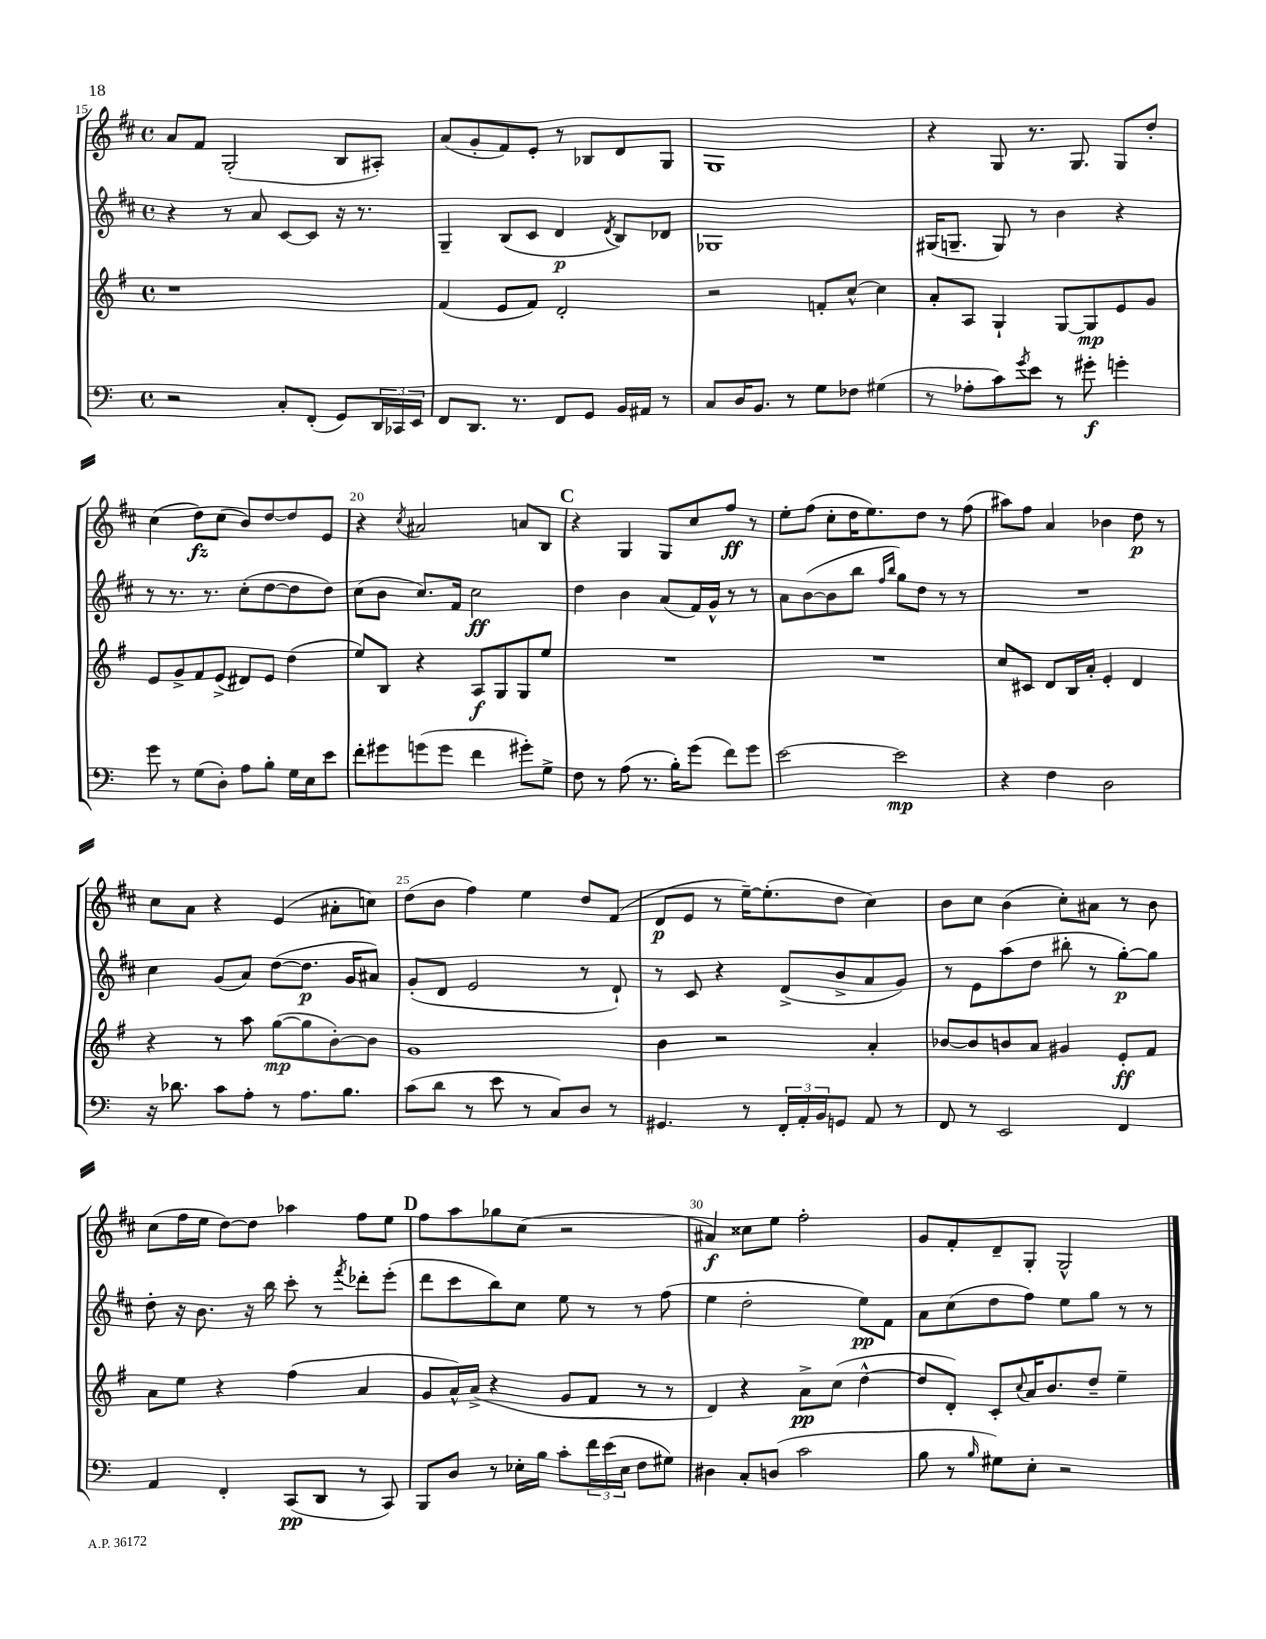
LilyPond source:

<<
\new StaffGroup <<
\new Staff = "s0" {
    \clef treble \key d \major \defaultTimeSignature \time 4/4
    a'8 fis'8 g2-.( b8 ais8-.) |
    a'8( g'8-. fis'8) e'8-. r8 bes8 d'8 g8 |
    g1 |
    r4 g8 r8. g8. g8 d''8-. |
    cis''4( d''8\fz) cis''8( b'8) d''8~ d''8 e'8 |
    r4 \acciaccatura { cis''8 } ais'2 a'8 b8 |
    \mark \markup { \bold "C" } r4 g4 g8 cis''8 fis''8\ff r8 |
    e''8-. fis''8( cis''8-. d''16 e''8.) d''8 r8 fis''8( |
    ais''8) fis''8 a'4 bes'4 d''8\p r8 |
    cis''8 a'8 r4 e'4( ais'8-. c''8) |
    d''8( b'8 fis''4) e''4 d''8 fis'8( |
    d'8\p e'8 r8 e''16~--) e''8.-.( d''8 cis''4) |
    b'8 cis''8 b'4( cis''8-.) ais'8 r8 b'8 |
    cis''8( fis''16 e''16 d''8~) d''8 aes''4 fis''8 e''8 |
    \mark \markup { \bold "D" } fis''8 a''8 ges''8 cis''8( r2 |
    ais'4\f) cisis''8 e''8 fis''2-. |
    g'8 fis'8-. d'8-- g8-. g2-^ \bar "|." |
}
\new Staff = "s1" {
    \clef treble \key d \major \defaultTimeSignature \time 4/4
    r4 r8 a'8 cis'8~ cis'8 r16 r8. |
    g4-- b8( cis'8 d'4\p \acciaccatura { d'8 } b8) des'8 |
    ges1 |
    gis16( g8.-- g8) r8 b'4 r4 |
    r8 r8. r8. cis''8-.( d''8~ d''8 d''8) |
    cis''8( b'8 cis''8.) fis'16 cis''2\ff |
    \mark \markup { \bold "C" } d''4 b'4 a'8( fis'16) g'16-^ r8 r8 |
    a'8 b'8~( b'8 b''8 \grace { fis''16 b''16 } g''8) d''8 r8 r8 |
    R1 |
    cis''4 g'8( a'8) d''8~( d''8.\p g'16 ais'8) |
    g'8-.( d'8 e'2 r8 d'8-!) |
    r8 cis'8 r4 d'8->( b'8-> a'8 g'8) |
    r8 e'8 a''8( d''8 bis''8-. r8 g''8~-.\p) g''8 |
    d''8-. r16 b'8. r16 b''16 cis'''8-. r8 \acciaccatura { fis'''8 } des'''8-. e'''8-.( |
    \mark \markup { \bold "D" } d'''8 cis'''8 b''8) cis''8 e''8 r8 r8 fis''8( |
    e''4 d''2-. e''8\pp) fis'8 |
    a'8 cis''8( d''8 fis''8) e''8 g''8 r8 r8 \bar "|." |
}
\new Staff = "s2" {
    \clef treble \key g \major \defaultTimeSignature \time 4/4
    r1 |
    fis'4( e'8 fis'8) d'2-. |
    r2 f'8-. c''8~-^ c''4 |
    a'8-. a8 g4-! g8~ g8\mp e'8 g'8 |
    e'8 g'8-> fis'8 e'8->( dis'8) e'8 d''4( |
    e''8) b8 r4 a8\f g8 g8 e''8 |
    \mark \markup { \bold "C" } R1 |
    R1 |
    c''8 cis'8 d'8 b16 a'16-. e'4-. d'4 |
    r4 r8 a''8 g''8~\mp( g''8 b'8~-.) b'8 |
    g'1 |
    b'4 r2 a'4-. |
    bes'8~ bes'8 b'8 a'8 gis'4 e'8-.\ff fis'8 |
    a'8 e''8 r4 fis''4( a'4 |
    \mark \markup { \bold "D" } g'8 a'16-^) a'16->( r4 g'8 fis'8 r8 r8 |
    d'4) r4 a'8->\pp c''8( d''4~-^ |
    d''8 d'8-.) c'8-. \appoggiatura { c''8 } a'16 b'8. d''8-- e''4-- \bar "|." |
}
\new Staff = "s3" {
    \clef bass \key c \major \defaultTimeSignature \time 4/4
    r2 c8-. f,8-.( g,8) \tuplet 3/2 { d,16 ces,16 e,16 } |
    f,8 d,8. r8. f,8 g,8 b,16 ais,16 r8 |
    c8 d16 b,8. r8 g8 fes8 gis4( |
    r8 aes8-. c'8) \acciaccatura { g'8 } e'8 r8 gis'8-.\f g'4-. |
    g'8 r8 g8( d8-.) a8 b8-. g16 e16 e'8 |
    f'8-. gis'8 g'8( g'8 f'4 gis'8-.) g8-> |
    \mark \markup { \bold "C" } f8 r8 a8( r8. b16-.) g'8( f'8) g'8 |
    e'2~ e'2\mp |
    r4 f4 d2 |
    r16 des'8. c'8 a8-. r8 a8. b8. |
    c'8( d'8 r8 e'8 r8 c8) d8 r8 |
    gis,4. r8 \tuplet 3/2 { f,16-. a,16-. b,16 } g,8 a,8 r8 |
    f,8 r8 e,2 f,4 |
    a,4 f,4-. c,8\pp( d,8 r8 c,8) |
    \mark \markup { \bold "D" } b,,8 d8 r8 ees16-. b16 c'8-. \tuplet 3/2 { f'16 e'16( ees16 } f8 gis8) |
    dis4 c8-. d8( c'2 |
    b8 r8 \grace { b16 } gis8) e8-. r2 \bar "|." |
}
>>
>>
\layout { \context { \Score currentBarNumber = #15 \override BarNumber.break-visibility = ##(#f #t #t) barNumberVisibility = #(every-nth-bar-number-visible 5) } }
